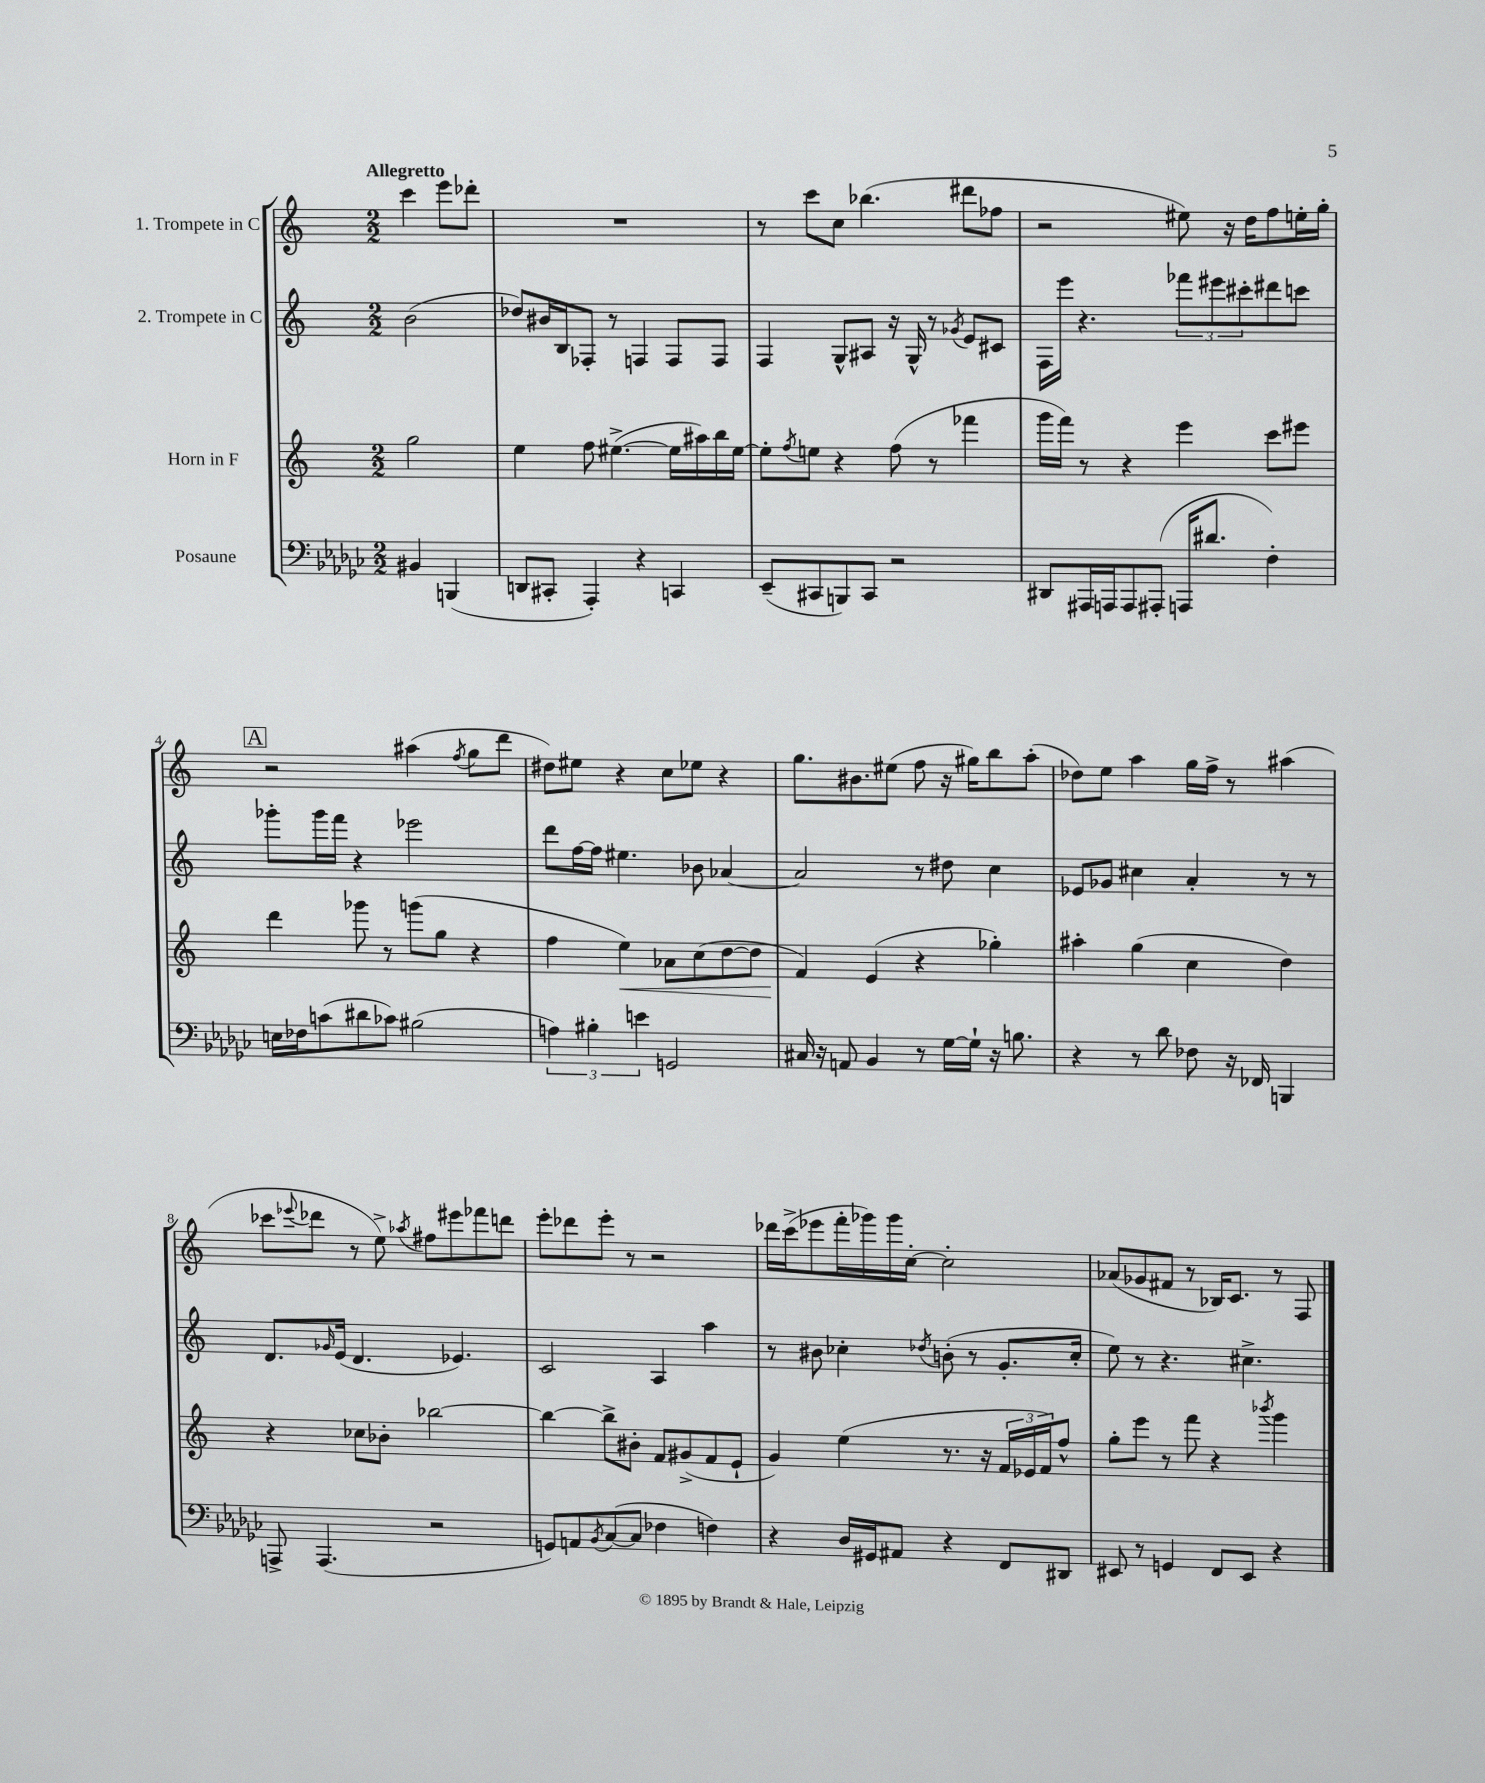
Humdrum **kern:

**kern	**kern	**dynam	**kern	**kern
*part4	*part3	*part3	*part2	*part1
*staff4	*staff3	*staff3	*staff2	*staff1
*I"Posaune	*I"Horn in F	*	*I"2. Trompete in C	*I"1. Trompete in C
*clefF4	*clefG2	*	*clefG2	*clefG2
*k[b-e-a-d-g-c-]	*k[]	*	*k[]	*k[]
*M2/2	*M2/2	*	*M2/2	*M2/2
=	=	=	=	=
!	!	!	!	!LO:TX:a:B:t=Allegretto
4BB#X/	2gg\	.	(2b\	4ccc\
(4BBBn/	.	.	.	8eee\L
.	.	.	.	8ddd-X'\J
=1	=1	=1	=1	=1
8DDn/L	4ee\	.	8dd-X/L)	1r
8CC#X'/J	.	.	16b#X/L	.
.	.	.	16B/J	.
4AAA-'/)	8ff\	.	8F-X'/J	.
.	([4.ee#X^\	.	8r	.
4r	.	.	4Fn/	.
4CCn/	16ee#\LL]	.	8F/L	.
.	16aa#X\)	.	.	.
.	16bb\	.	8F/J	.
.	[16ee#\JJ	.	.	.
=2	=2	=2	=2	=2
(8EE-~/L	8ee#'\L]	.	4F/	8r
.	8qff/	.	.	.
8CC#X/	8een\J	.	.	8ccc\L
8BBBn/)	4r	.	8G^^/L	8cc\J
8CC#/J	.	.	8A#X/J	(4.bb-X\
2r	(8ff\	.	16r	.
.	.	.	16G^^/	.
.	8r	.	8r	.
.	.	.	8qg-X/	.
.	4fff-X\	.	8e/L	8ddd#X\L
.	.	.	8c#X/J	8ff-X\J
=3	=3	=3	=3	=3
8DD#X/L	16ggg\LL	.	16F\LL	2r
.	16fff\JJ)	.	16eee\JJ	.
16AAA#X/L	8r	.	4.r	.
16AAAn/J	.	.	.	.
8AAA/	4r	.	.	.
(8AAA#X'/J	.	.	.	.
16AAAn/KL	4eee\	.	12fff-X\L	8ee#X\)
8.d#X/J	.	.	.	.
.	.	.	12eee#X\	.
.	.	.	.	16r
.	.	.	12ccc#X'\	.
.	.	.	.	16dd\KL
4F'\)	8ccc\L	.	8ddd#X\	8ff\
.	8eee#X\J	.	8cccn\J	16een'\L
.	.	.	.	16gg'\JJ
!!LO:LB:g=z
!!LO:REH:place=s1:t=A
=4	=4	=4	=4	=4
16En\LL	4ddd\	.	8ggg-X'\L	2r
16F-X\J	.	.	.	.
(8cn\	.	.	16ggg-\L	.
.	.	.	16fff\JJ	.
8d#X\	8ggg-X\	.	4r	.
8c-X\J)	8r	.	.	.
(2B#X\	(8gggn\L	.	2eee-X\	(4aa#X\
.	8gg\J	.	.	.
.	.	.	.	8qff/
.	4r	.	.	8gg\L
.	.	.	.	8ddd\J
=5	=5	=5	=5	=5
6An\)	4ff\	.	8ddd\L	8dd#X\L)
.	.	.	[16ff\L	8ee#X\J
6B#X'\	.	.	.	.
.	.	.	16ff\JJ]	.
!	!	!LO:HP:b	!	!
.	4ee\)	<	4.ee#X\	4r
6en\	.	.	.	.
2GGn/	8a-X\L	.	.	8cc\L
.	(8cc\	.	8b-X\	8ee-X\J
.	[8dd\	.	[4a-X/	4r
.	8dd\J]	.	.	.
=6	=6	=6	=6	=6
16C#X/	4f/)	.	2a-/]	8.gg\L
16r	.	.	.	.
8AAn/	.	.	.	.
.	.	.	.	8.b#X\
4BB-/	(4e/	[	.	.
.	.	.	.	(8ee#X\J
8r	4r	.	8r	8ff\
[16G-\LL	.	.	8dd#X\	16r
16G-`\JJ]	.	.	.	16gg#X\KL)
16r	4gg-X'\)	.	4cc\	8bb\
8.Bn\	.	.	.	.
.	.	.	.	(8aa'\J
=7	=7	=7	=7	=7
4r	4aa#X'\	.	8e-X/L	8dd-X\L)
.	.	.	8g-X/J	8ee\J
8r	(4gg\	.	4cc#X\	4aa\
8d-\	.	.	.	.
8F-X\	4cc\	.	4a'/	16gg\LL
.	.	.	.	16ff^\JJ
16r	.	.	.	8r
16FF-X/	.	.	.	.
4BBBn/	4dd\)	.	8r	(4aa#X\
.	.	.	8r	.
!!LO:LB:g=z
=8	=8	=8	=8	=8
8AAAn^/	4r	.	8.d/L	8ccc-X\L
.	.	.	.	8qqeee-X/
(4.AAA/	.	.	.	8ddd-X\J
.	.	.	16qqg-X/	.
.	.	.	(16e/Jk	.
.	8cc-X\L	.	4.d/	8r
.	8b-X'\J	.	.	8ee^\)
.	.	.	.	8qaa-X/
2r	[2bb-X\	.	.	8ff#X\L
.	.	.	4.e-X/)	8eee#X\
.	.	.	.	8fff-X\
.	.	.	.	8dddn\J
=9	=9	=9	=9	=9
8GGn/L)	4bb-\_	.	2c/	8eee'\L
8AAn/	.	.	.	8ddd-X\
8qBB-/	.	.	.	.
([8C-/	8bb-^\L]	.	.	8eee'\J
8C-/J]	8b#X'\J	.	.	8r
4F-X\	8f/L	.	4A/	2r
.	(8g#X^/	.	.	.
4Fn\)	8f/	.	4aa\	.
.	8e`/J	.	.	.
=10	=10	=10	=10	=10
4r	4g/)	.	8r	16ddd-X\LL
.	.	.	.	(16ccc^\J
.	.	.	8b#X\	8eee-X\
16D-/LL	(4ee\	.	4cc-X'\	16fff'\L
16GG#X/J	.	.	.	16ggg-X\)
8AA#X/J	.	.	.	16ggg-\
.	.	.	.	[16cc'\JJ
.	.	.	8qdd-X/	.
4r	8.r	.	(8bn'\	2cc'\]
.	.	.	8r	.
.	16r	.	.	.
8FF/L	24f/LL	.	8.g'/L	.
.	24e-X/	.	.	.
.	24f/J)	.	.	.
8DD#X/J	8ff^^/J	.	.	.
.	.	.	16cc-'/Jk	.
=11	=11	=11	=11	=11
8EE#X/	8gg'\L	.	8ee\)	(8a-X/L
8r	8eee\J	.	8r	8g-X/
4GGn/	8r	.	4.r	8f#X/J
.	8fff\	.	.	8r
8FF/L	4r	.	.	16B-X/KL)
.	.	.	.	8.c/J
8EE#/J	.	.	4.cc#X^\	.
.	8qbbb-X/	.	.	.
4r	4ggg\	.	.	8r
.	.	.	.	8F/
==	==	==	==	==
*-	*-	*-	*-	*-
